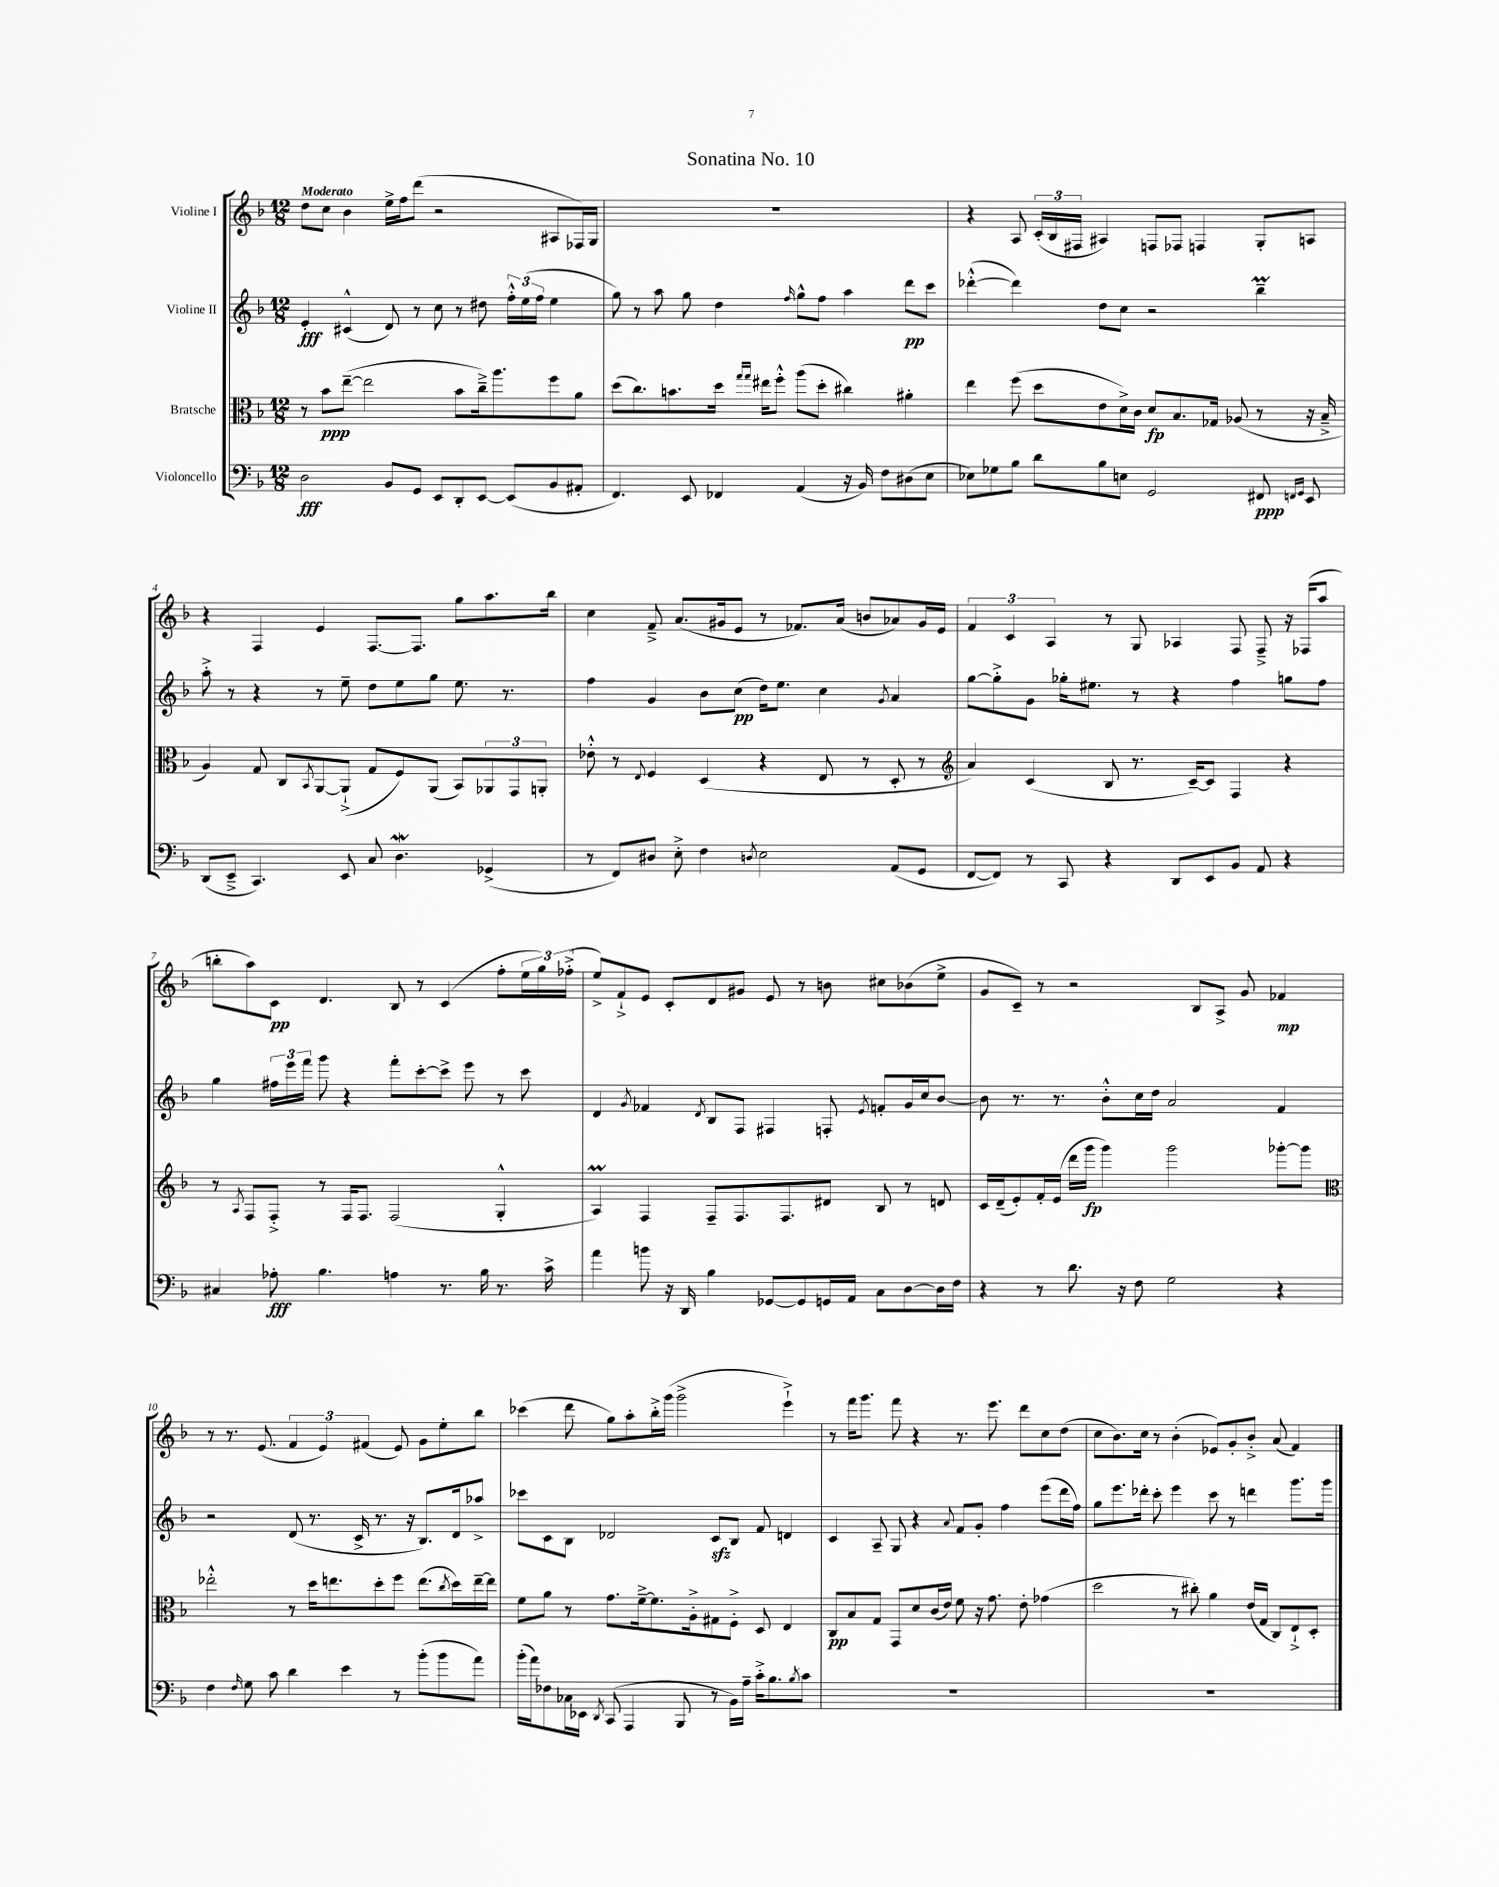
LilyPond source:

\header { title = "Sonatina No. 10" }
<<
\new StaffGroup <<
\new Staff = "s0" \with { instrumentName = "Violine I" } {
    \clef treble \key f \major \numericTimeSignature \time 12/8 \tempo "Moderato"
    d''8 c''8 bes'4 e''16-> f''16 d'''8( r2 ais8 fes16) g16 |
    R1. |
    r4 a8 \tuplet 3/2 { c'16-.( bes16 fis16 } ais4) f8 fes8 f4 g8-. a8 |
    r4 f4 e'4 f8.~ f8. g''8 a''8. bes''16 |
    c''4 f'8---> a'8.( gis'16 e'8 r8 fes'8.) a'16( b'8 aes'8) gis'16 e'16 |
    \tuplet 3/2 { f'4 c'4 a4 } r8 g8 aes4 f8 f8---> r16 fes16( a''8 |
    b''8-. a''8) c'8\pp d'4. bes8 r8 c'4( f''8-. \tuplet 3/2 { e''16 g''16) fes''16-.->( } |
    e''8->) f'8-!-> e'8 c'8-. d'8 gis'8 e'8 r8 b'8 cis''8 bes'8( e''8-> |
    g'8 c'8--) r8 r2 bes8 a8-> g'8 fes'4\mp |
    r8 r8. e'8.( \tuplet 3/2 { f'4 e'4) fis'4( } e'8) g'8 e''8-. bes''8 |
    ces'''4( d'''8 g''8) a''8-. bes''16-.-> g'''16( g'''2-> e'''4-!->) |
    r8 f'''16 g'''8. f'''8 r4 r8. e'''8. d'''8 c''8 d''8( |
    c''8 bes'8.) c''16 r8 bes'4-.( ees'8) g'8-. bes'8-.-> a'8( f'4) \bar "|." |
}
\new Staff = "s1" \with { instrumentName = "Violine II" } {
    \clef treble \key f \major \numericTimeSignature \time 12/8
    e'4-.\fff cis'4-^( d'8) r8 c''8 r8 dis''8 \tuplet 3/2 { f''16-.-^ e''16( f''16 } e''4 |
    g''8) r8 a''8 g''8 d''4 \grace { f''16 } g''8-^ f''8 a''4 d'''8\pp c'''8 |
    des'''4~-.-^( des'''4) d''8 c''8 r2 bes''4--\prall |
    a''8-.-> r8 r4 r8 e''8-- d''8 e''8 g''8 e''8. r8. |
    f''4 g'4 bes'8 c''8\pp( d''16) e''8. c''4 \acciaccatura { g'8 } a'4 |
    g''8~ g''8-.-> g'8 ges''16-. eis''8. r8 r4 f''4 g''8 f''8 |
    g''4 \tuplet 3/2 { fis''16 e'''16 f'''16 } g'''8 r4 f'''8-. c'''8~-. c'''8-> e'''8 r8 c'''8 |
    d'4 \acciaccatura { g'8 } fes'4 \acciaccatura { d'8 } bes8 f8 fis4 f8-. \acciaccatura { e'8 } f'8-. g'16 c''16 bes'8~ |
    bes'8 r8. r8. bes'8-.-^ c''16 d''16 a'2 f'4 |
    r2 d'8( r8. c'16-> r8. r16 bes8.) d'16 aes''8-> |
    ces'''8 c'8 bes8 des'2 c'8\sfz bes8 f'8 d'4 |
    c'4 a8-- g8 r4 \appoggiatura { a'8 } f'8 g'8-. f''4 e'''8( d'''16 f''16) |
    g''8 e'''8. des'''16-. c'''8-. e'''4 c'''8 r8 d'''4 g'''8. g'''16 \bar "|." |
}
\new Staff = "s2" \with { instrumentName = "Bratsche" } {
    \clef alto \key f \major \numericTimeSignature \time 12/8
    r8 bes'8\ppp e''8~--( e''2 bes'8 c''16--->) a''8. f''8 a'8 |
    d''8( c''8.) b'8. d''16 \grace { g''16 g''16 } eis''16 f''8-.-^ a''8( d''8-. cis''4) ais'4-. |
    e''4 f''8( d''8 e'8 d'16->) c'16 d'8\fp bes8. ges16 aes8( r8 r16 bes16---> |
    a4) g8 c8 \acciaccatura { bes,8 } a,8~ a,8-!->( g8 f8) a,8( bes,8) \tuplet 3/2 { aes,8 g,8 a,8-. } |
    ees'8-.-^ r8 \appoggiatura { e8 } f4 d4( r4 e8 r8 d8-. r8 |
    \clef treble a'4) c'4( bes8 r8. c'16~--) c'8 f4 r4 |
    r8 \acciaccatura { a8 } f8 f8-.-> r8 f16 f8. f2( g4-.-^ |
    a4\prall) f4 f8-- f8. f8. dis'8 bes8 r8 d'8 |
    c'16 d'16--( e'8-.) f'16-. e'16( d'''16 g'''16\fp g'''4) g'''2 ges'''8~-. ges'''8 |
    \clef alto ees''2-.-^ r8 d''16 e''8. d''8-. f''8 e''8.( \acciaccatura { c''8 } d''16) e''16~-- e''16 |
    f'8 a'8 r8 g'8. f'16~---> f'8. a16-.-> gis8 f8-.-> d8 e4 |
    c8\pp bes8 g8 g,8 d'8 c'16( e'16) f'8 r16 g'8. e'8-. ges'4( |
    d''2 r8 cis''8-.) a'4 e'16( g16 c8) e8-!-> d8-. \bar "|." |
}
\new Staff = "s3" \with { instrumentName = "Violoncello" } {
    \clef bass \key f \major \numericTimeSignature \time 12/8
    d2\fff bes,8 g,8 e,8 d,8-. e,8~ e,8( bes,8 ais,8-. |
    f,4.) e,8 fes,4 a,4( r16 bes,16) f8 dis8( e8 |
    ees8) ges8 bes8 d'8 bes8 e8 g,2 fis,8\ppp \grace { f,16 g,16 } e,8 |
    d,8( e,8---> c,4.) e,8 c8 d4.\mordent ges,4->( |
    r8 f,8) dis8 e8-.-> f4 \acciaccatura { d8 } e2 a,8( g,8 |
    f,8~ f,8) r8 c,8 r4 d,8 e,8 bes,8 a,8 r4 |
    cis4 aes8-.\fff bes4. a4 r8. bes16 r8. c'16-> |
    a'4 b'8 r16 d,16 bes4 ges,8~ ges,8 g,16 a,16 c8 d8~ d16 f16 |
    r4 r8 d'8. r16 f8 g2 r4 |
    f4 \grace { f16 } g8 c'8 d'4 e'4 r8 bes'8-.( bes'8 a'8) |
    bes'16-.( a'16) fes8 ces16 ees,16 \acciaccatura { d,8 } c,8( a,,4 bes,,8 r8 bes,16) a16-- c'16-.-> bes8. \acciaccatura { bes8 } c'8 |
    R1. |
    R1. \bar "|." |
}
>>
>>
